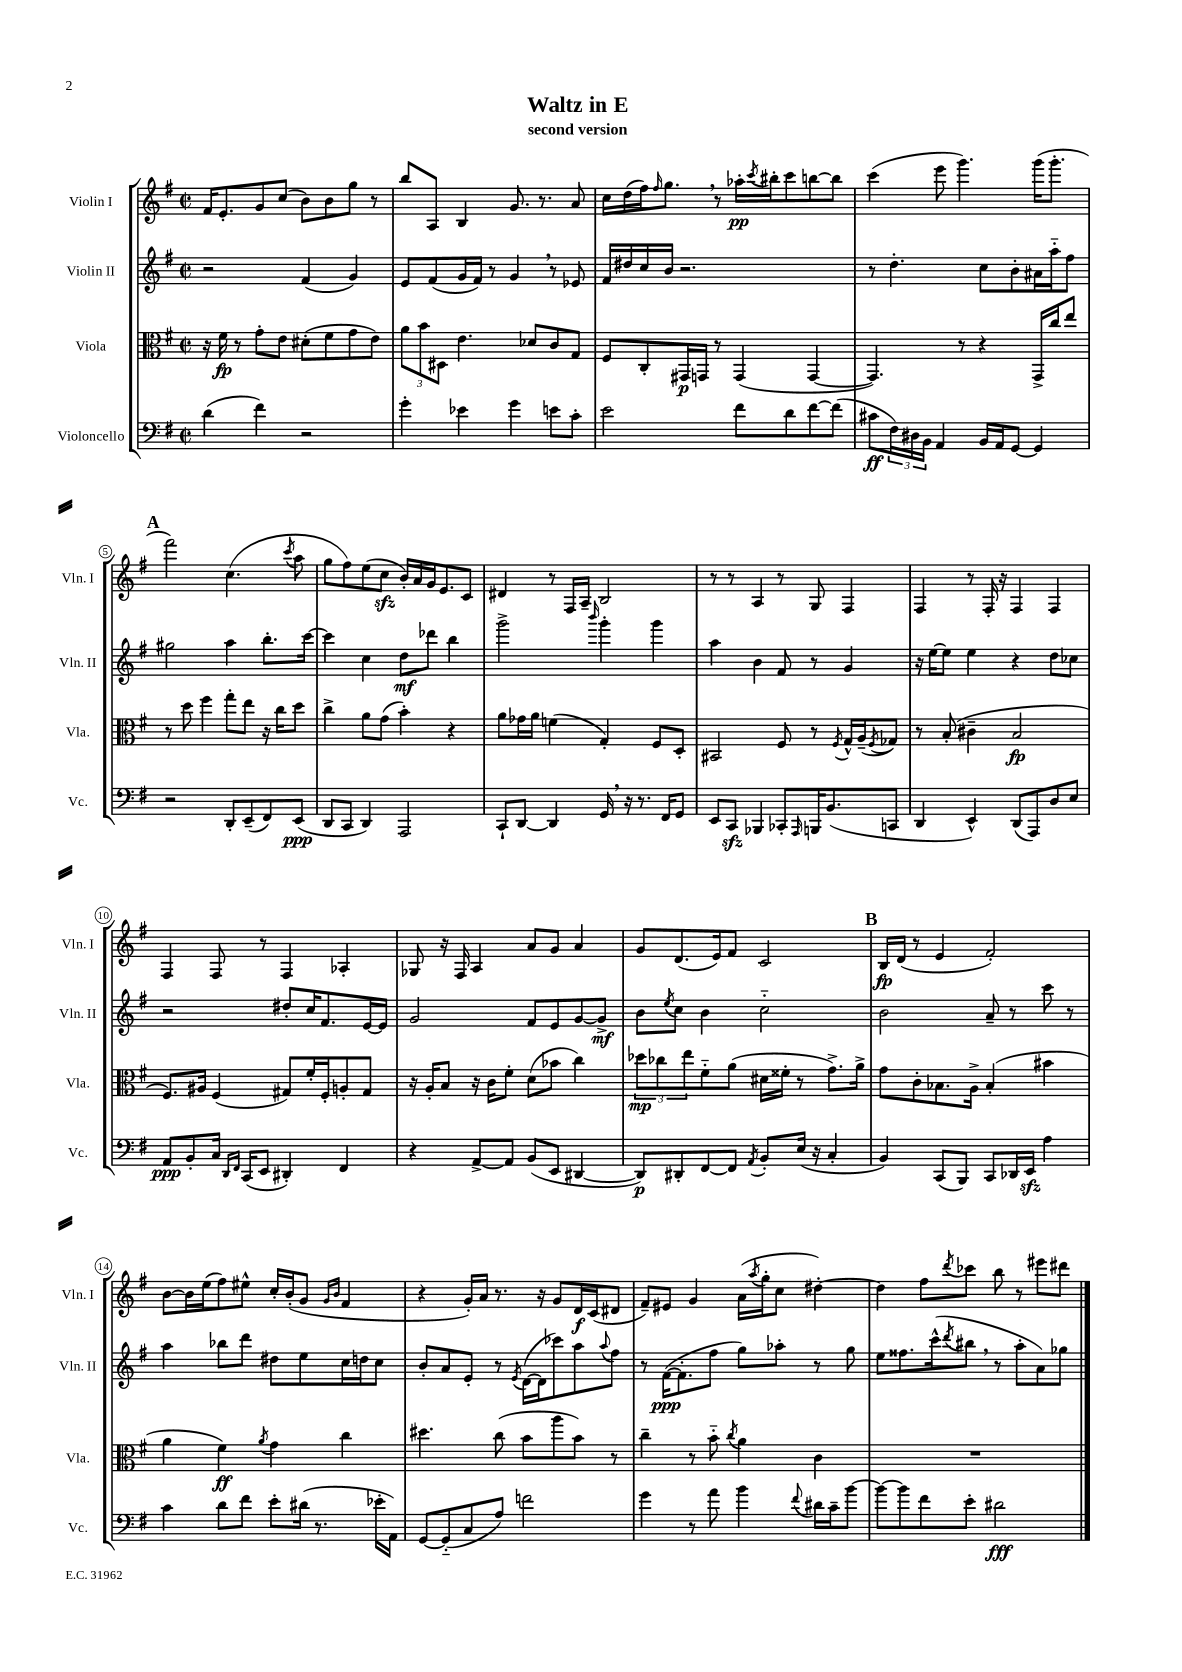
\header { title = "Waltz in E" subtitle = "second version" }
<<
\new StaffGroup <<
\new Staff = "s0" \with { instrumentName = "Violin I" shortInstrumentName = "Vln. I" } {
    \clef treble \key g \major \defaultTimeSignature \time 2/2
    fis'16 e'8.-. g'8 c''8( b'8) b'8 g''8 r8 |
    b''8 a8 b4 g'8. r8. a'8 |
    c''16 d''16( fis''16) \grace { fis''16 } g''8. \breathe r8 aes''16-.\pp \acciaccatura { c'''8 } bis''16-. c'''8 b''8~ b''8 |
    c'''4( e'''8 g'''4.) g'''16( g'''8.-. |
    \mark \markup { \bold "A" } fis'''2) c''4.( \acciaccatura { c'''8 } a''8 |
    g''8 fis''8) e''8( c''8\sfz b'16-.) a'16 g'16 e'8. c'8 |
    dis'4 r8 fis16 a16-- b2 |
    r8 r8 a4 r8 g8 fis4 |
    fis4 r8 fis16-. r16 fis4 fis4 |
    fis4 fis8 r8 fis4 aes4-. |
    ges8 r16 fis16 a4 a'8 g'8 a'4 |
    g'8 d'8.( e'16) fis'8 c'2 |
    \mark \markup { \bold "B" } b16\fp d'16( r8 e'4 fis'2-.) |
    b'8~ b'16 e''16( fis''8) eis''8-^ c''16-. b'16-.( g'8 \grace { g'16 b'16 } fis'4 |
    r4 g'16-.) a'16 r8. r16 g'8 d'16\f c'16( dis'8 |
    fis'8--) eis'8 g'4 a'16( \acciaccatura { a''8 } g''16-. c''8 dis''4~-.) |
    dis''4 fis''8 \acciaccatura { d'''8 } ces'''8 b''8 r8 eis'''8 dis'''8 \bar "|." |
}
\new Staff = "s1" \with { instrumentName = "Violin II" shortInstrumentName = "Vln. II" } {
    \clef treble \key g \major \defaultTimeSignature \time 2/2
    r2 fis'4( g'4) |
    e'8 fis'8( g'16 fis'16) r8 g'4 \breathe r8 ees'8 |
    fis'16 dis''16 c''16 b'16 r2. |
    r8 d''4.-. c''8 b'8-. ais'16 a''16-_ fis''8 |
    \mark \markup { \bold "A" } gis''2 a''4 b''8.-. c'''16~ |
    c'''4 c''4 d''8\mf des'''8 b''4 |
    g'''2-> \grace { b'''16 } g'''4-. g'''4 |
    a''4 b'4 fis'8 r8 g'4 |
    r16 e''16~ e''8 e''4 r4 d''8 ces''8 |
    r2 dis''8-. c''16 fis'8. e'16~ e'16 |
    g'2 fis'8 e'8 g'8~ g'8->\mf |
    b'8 \acciaccatura { e''8 } c''8 b'4 c''2-_ |
    \mark \markup { \bold "B" } b'2 a'8-- r8 c'''8 r8 |
    a''4 bes''8 d'''8 dis''8 e''8 c''16 d''16 c''8 |
    b'8-. a'8 e'8-. r8 \acciaccatura { e'8 } d'16~( d'16 ces'''8) a''8 \appoggiatura { a''8 } fis''8 |
    r8 fis'16~\ppp( fis'8.-. fis''8 g''8) aes''8-. r8 g''8 |
    e''8 fisis''8. c'''16-^( \acciaccatura { d'''8 } bis''8 \breathe r8 a''8-. a'8) ges''8 \bar "|." |
}
\new Staff = "s2" \with { instrumentName = "Viola" shortInstrumentName = "Vla." } {
    \clef alto \key g \major \defaultTimeSignature \time 2/2
    r16 fis'16\fp r8 g'8-. e'8 dis'8-.( fis'8 g'8 e'8) |
    \tuplet 3/2 { a'8 b'8 dis8 } e'4. des'8 c'8 g8 |
    fis8 c8-. gis,16\p g,16 r8 g,4( g,4~ |
    g,4.) r8 r4 g,16-> c''16 e''8 |
    \mark \markup { \bold "A" } r8 d''8 fis''4 g''8-. e''8 r16 c''16 d''8 |
    c''4-> a'8 g'8( b'4-.) r4 |
    a'8 ges'16 a'16 f'4( g4-.) fis8 d8-. |
    bis,2 fis8 r8 \acciaccatura { fis8 } g16-^ a16--( \acciaccatura { fis8 } ges8) |
    r8 b8-.( cis'4-- b2\fp |
    fis8.) ais16 fis4( gis8) fis'16-. fis16-. a8-. gis8 |
    r16 a16-. b8 r16 c'16 fis'8-. d'8( bes'8 c''4) |
    \tuplet 3/2 { des''8\mp ces''8 e''8 } fis'8-_ a'8( dis'16 fisis'16-. r8 g'8.->) a'16-> |
    \mark \markup { \bold "B" } g'8 c'8-. bes8. a16-> bes4-.( bis'4 |
    a'4 fis'4\ff) \acciaccatura { a'8 } g'4 c''4 |
    dis''4. c''8( b'8 a''8 b'8) r8 |
    c''4-- r8 b'8-_ \acciaccatura { c''8 } a'4 c'4 |
    R1 \bar "|." |
}
\new Staff = "s3" \with { instrumentName = "Violoncello" shortInstrumentName = "Vc." } {
    \clef bass \key g \major \defaultTimeSignature \time 2/2
    d'4( fis'4) r2 |
    g'4-. ees'4 g'4 e'8 c'8-. |
    e'2 fis'8 d'8 fis'8~ fis'8( |
    cis'8\ff \tuplet 3/2 { fis16) dis16 b,16 } a,4 b,16 a,16 g,8~ g,4 |
    \mark \markup { \bold "A" } r2 d,8-. e,8--( fis,8) e,8\ppp( |
    d,8 c,8 d,4) a,,2 |
    c,8-! d,8~ d,4 g,16 \breathe r16 r8. fis,16 g,8 |
    e,8 c,8\sfz bes,,4 ces,8-. \grace { a,,16 } b,,16 b,8.( c,8 |
    d,4 e,4-^) d,8( a,,8) d8 e8 |
    a,8\ppp b,8-. c16 \grace { d,16 fis,16 } c,16( e,8 dis,4-.) fis,4 |
    r4 a,8~-> a,8 b,8( e,8 dis,4~ |
    dis,8\p) dis,8-. fis,8~ fis,8 \acciaccatura { a,8 } b,8-. e16( r16 c4-. |
    \mark \markup { \bold "B" } b,4) c,8( b,,8) c,8 des,16 e,16\sfz a4 |
    c'4 d'8 fis'8 e'8-. dis'16( r8. ees'16-. a,16) |
    g,8~ g,8-_( c8 a8) f'2 |
    g'4 r8 a'8 b'4 \appoggiatura { fis'8 } dis'16 c'16-- b'8~ |
    b'8~ b'8 fis'8 e'8-. dis'2\fff \bar "|." |
}
>>
>>
\layout { \context { \Score \override BarNumber.stencil = #(make-stencil-circler 0.1 0.3 ly:text-interface::print) } }
